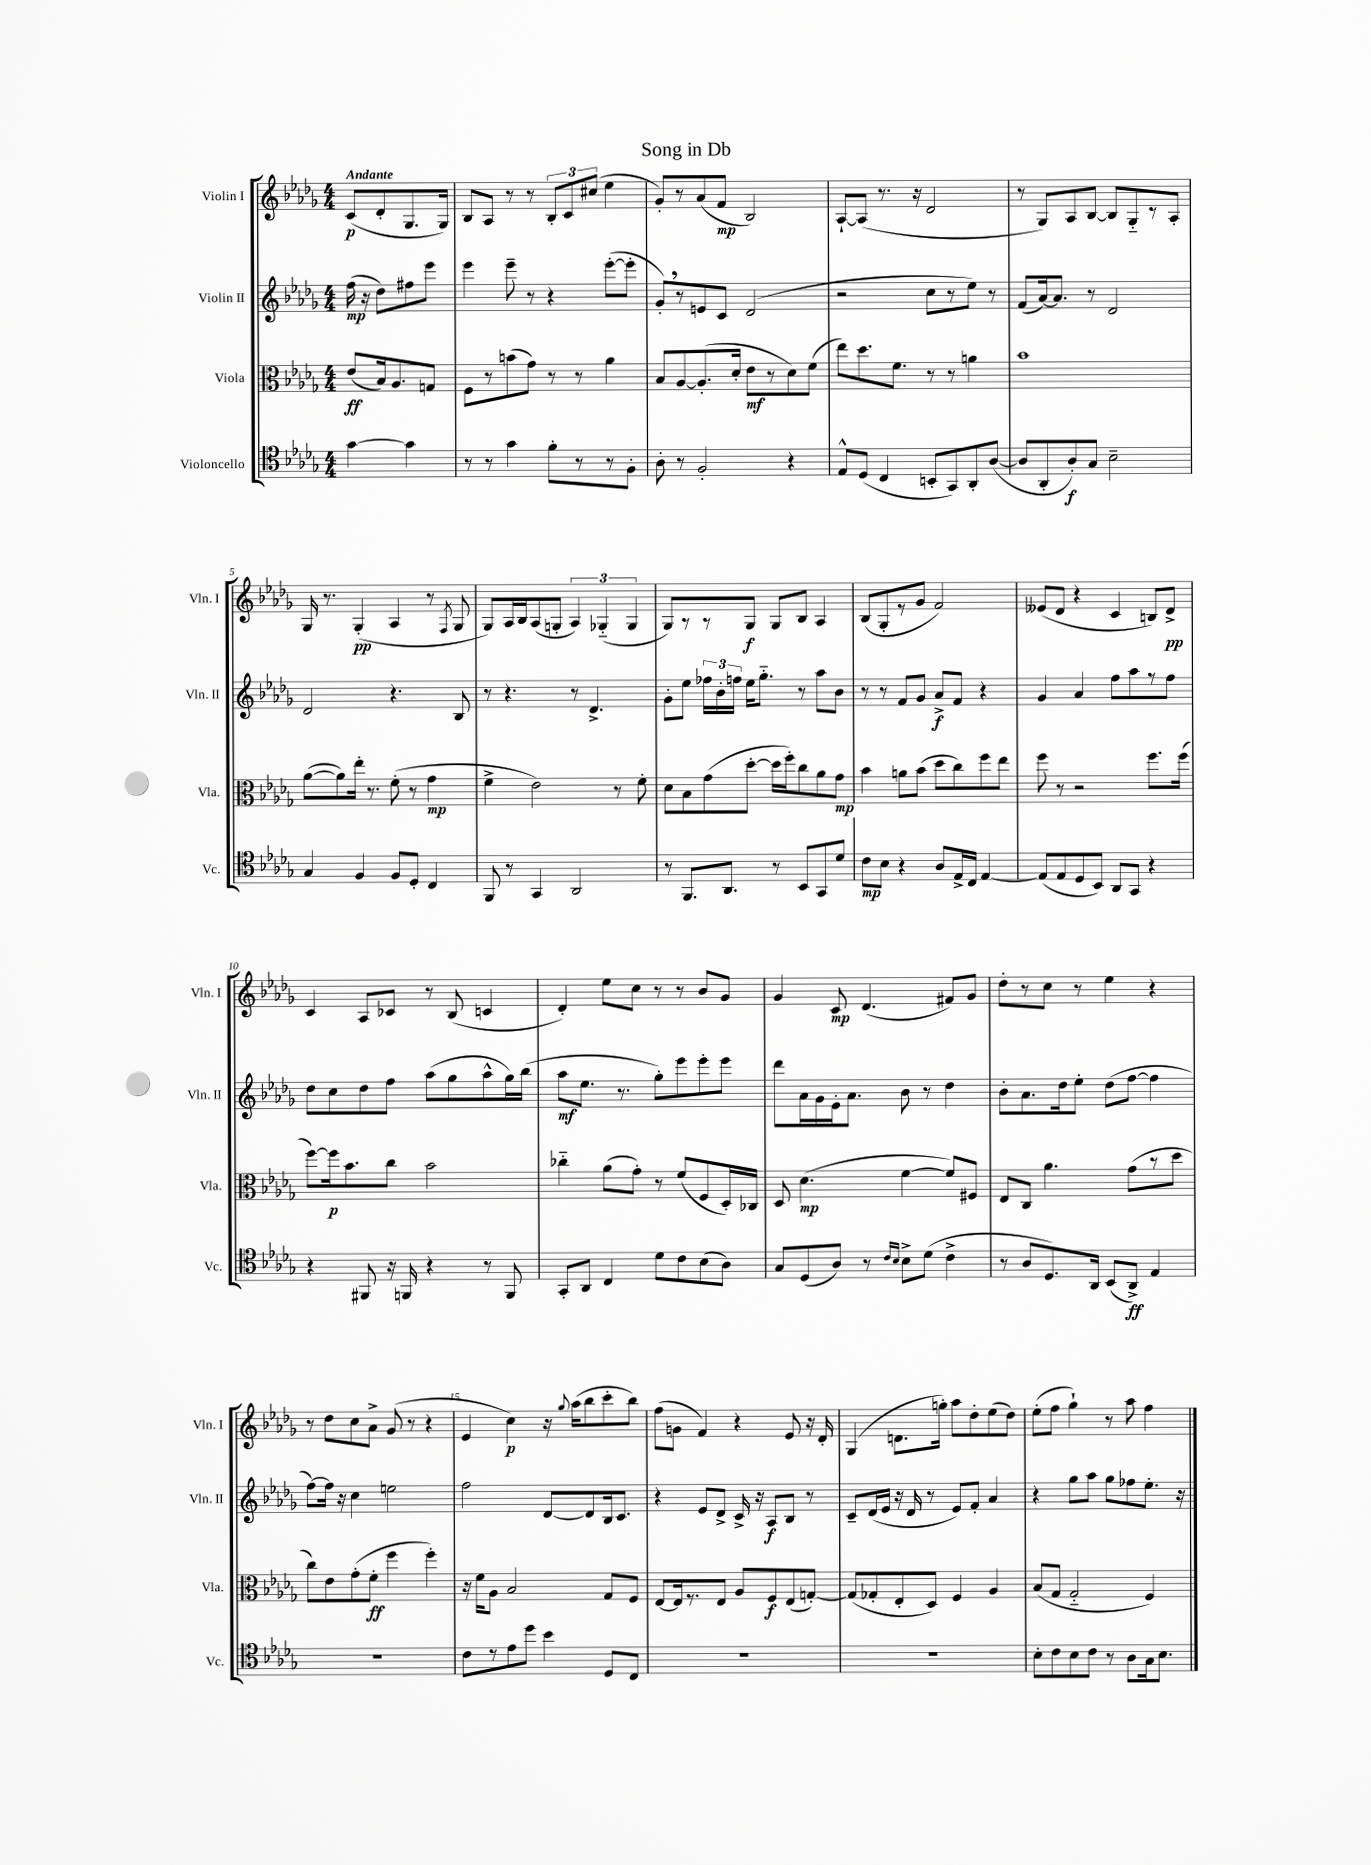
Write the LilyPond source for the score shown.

\header { title = "Song in Db" }
<<
\new StaffGroup <<
\new Staff = "s0" \with { instrumentName = "Violin I" shortInstrumentName = "Vln. I" } {
    \clef treble \key des \major \numericTimeSignature \time 4/4 \partial 2 \tempo "Andante"
    \autoBeamOff c'8[\p( des'8-. ges8. ges16]) |
    bes8[ aes8] r8 r8 \tuplet 3/2 { bes8[-. c'8 cis''8]( } ees''4 |
    ges'8[-.) r8 aes'8( f'8]\mp bes2) |
    aes8[~-! aes8]( r8. r16 des'2 |
    r8 ges8[) aes8 bes8]~ bes8[ ges8-_ r8 aes8]-. |
    ges16 r8. ges4-.\pp( aes4 r8 \acciaccatura { f8 } ges8 |
    ges8[) aes16 bes16 aes8( g8]-. \tuplet 3/2 { aes4) ges4-_( ges4 } |
    ges8[) r8 r8 ges8]\f ges8[ bes8] aes4 |
    bes8[( ges8-. r8 ges'8] f'2) |
    eeses'8[( des'8] r4 c'4 b8[) des'8]->\pp |
    c'4 aes8[ ces'8] r8 bes8( c'4 |
    des'4-.) ees''8[ c''8] r8 r8 bes'8[ ges'8] |
    ges'4 c'8\mp des'4.( fis'8[) ges'8] |
    des''8[-. r8 c''8] r8 ees''4 r4 |
    r8 des''8[ c''8 aes'8]-> ges'8( r8 r4 |
    ees'4 c''4\p) r16 \appoggiatura { ges''8 } aes''16[( bes''8 c'''8-. bes''8]) |
    f''8[( g'8] f'4) r4 ees'8 r16 des'16-. |
    ges4( d'8.[ g''16]-.) aes''8[ des''8-. ees''8( des''8]) |
    ees''8[-.( f''8] ges''4-!) r8 aes''8 f''4 \bar "|." |
}
\new Staff = "s1" \with { instrumentName = "Violin II" shortInstrumentName = "Vln. II" } {
    \clef treble \key des \major \numericTimeSignature \time 4/4 \partial 2
    \autoBeamOff f''16\mp( r16 des''8[) fis''8 ees'''8] |
    ees'''4 ees'''8-- r8 r4 ees'''8[~-.( ees'''8]-. |
    ges'8[-.) \breathe r8 e'8 c'8] des'2( |
    r2 c''8[ r8 ees''8]) r8 |
    f'8[( aes'16~) aes'8.] r8 des'2 |
    des'2 r4. bes8 |
    r8 r4. r8 des'4.-> |
    ges'8[-. ees''8] \tuplet 3/2 { fes''16[ bes'16-. f''16] } ees''16[ ges''8.]-_ r8 aes''8[ bes'8] |
    r8 r8 f'8[ ges'8] aes'8[->\f f'8] r4 |
    ges'4 aes'4 f''8[ aes''8 r8 f''8] |
    des''8[ c''8 des''8 f''8] aes''8[( ges''8 aes''8-^ ges''16) bes''16]( |
    aes''8[\mf ees''8.] r8. ges''8[-.) ees'''8 ees'''8-. ees'''8] |
    des'''8[ aes'16 ges'16 ees'16-. aes'8.] bes'8 r8 des''4 |
    bes'8[-. aes'8. des''16 ees''8]-. des''8[( f''8]~ f''4 |
    f''8[~) f''16] r16 c''4 e''2 |
    f''2 des'8[~ des'8 bes16 c'8.] |
    r4 ees'8[ des'8]-> c'16-> r16 aes8[\f bes8] r8 |
    c'8[-- des'16( ees'16] r16 des'16 r8 ees'8[) f'8]-. aes'4 |
    r4 ges''8[ aes''8] ges''8[ fes''8 ees''8.]-. r16 \bar "|." |
}
\new Staff = "s2" \with { instrumentName = "Viola" shortInstrumentName = "Vla." } {
    \clef alto \key des \major \numericTimeSignature \time 4/4 \partial 2
    \autoBeamOff ees'8[\ff( bes16) aes8. g8] |
    f8[ r8 b'8( ges'8]) r8 r8 aes'4 |
    bes8[ aes8~ aes8.-.( des'16]-. ees'8[\mf r8 des'8) f'8]( |
    ees''8[) des''8. f'8.] r8 r8 a'4 |
    bes'1 |
    aes'8[~( aes'8) ees''16]-. r8. f'8-.( r8 ges'4\mp |
    f'4-> ees'2) r8 f'8-. |
    des'8[ bes8 ges'8( des''8]~-. des''16[ f''16-.) c''8 aes'8 ges'8]\mp |
    bes'4 a'8[ bes'8]( des''8[ c''8) f''8 ees''8] |
    f''8 r8 r2 f''8.[ f''16]( |
    f''8[~) f''16\p bes'8. c''8] bes'2 |
    ces''4-_ aes'8[( ges'8]-.) r8 f'8[( f8 des16-.) ces16] |
    des8 des'4.\mp( f'4~ f'8[) fis8] |
    ees8[ c8] aes'4. ges'8[( r8 des''8] |
    c''8[) ees'8 ges'8-.( f'8]-.\ff f''4 f''4-.) |
    r16 f'16[ aes8] bes2 ges8[ f8] |
    ees8[~ ees16 r8. ees8] aes8[ f8\f ees8( g8]~-.) |
    g8[( ges8-. ees8-. des8]) f4 aes4 |
    bes8[( ges8] ges2-_ f4) \bar "|." |
}
\new Staff = "s3" \with { instrumentName = "Violoncello" shortInstrumentName = "Vc." } {
    \clef tenor \key des \major \numericTimeSignature \time 4/4 \partial 2
    \autoBeamOff ges'4~ ges'4 |
    r8 r8 ges'4 f'8[-. r8 r8 f8]-. |
    aes8-. r8 f2-. r4 |
    ees8[-^ des8]( c4 b,8[-. ges,8) aes,8-. aes8]~( |
    aes8[ aes,8-. aes8-.\f) ges8] bes2-- |
    ges4 f4 f8[ des8]-. c4 |
    f,8 r8 ges,4 aes,2 |
    r8 f,8.[ aes,8.] r8 bes,8[ ges,8 des'8] |
    c'8[\mp bes8] r4 aes8[ ees16-> c16] ees4~ |
    ees8[( ees8 des8 bes,8]) aes,8[ ges,8] r4 |
    r4 fis,8 r16 f,16 r4 r8 f,8 |
    ges,8[-. aes,8] c4 des'8[ c'8 bes8( aes8]) |
    ges8[ des8( aes8]) r8 \grace { c'16[ bes16] } bes8[-> des'8]( c'4-> |
    r8 aes8[ des8.) aes,16] bes,8[( aes,8]->\ff) ees4 |
    R1 |
    c'8[ r8 ees'8 des''8] bes'4 des8[ c8] |
    R1 |
    R1 |
    bes8[-. c'8 bes8 c'8] r8 aes8[ ges16 bes8.] \bar "|." |
}
>>
>>
\layout { \context { \Score \override BarNumber.break-visibility = ##(#f #t #t) barNumberVisibility = #(every-nth-bar-number-visible 5) } }
